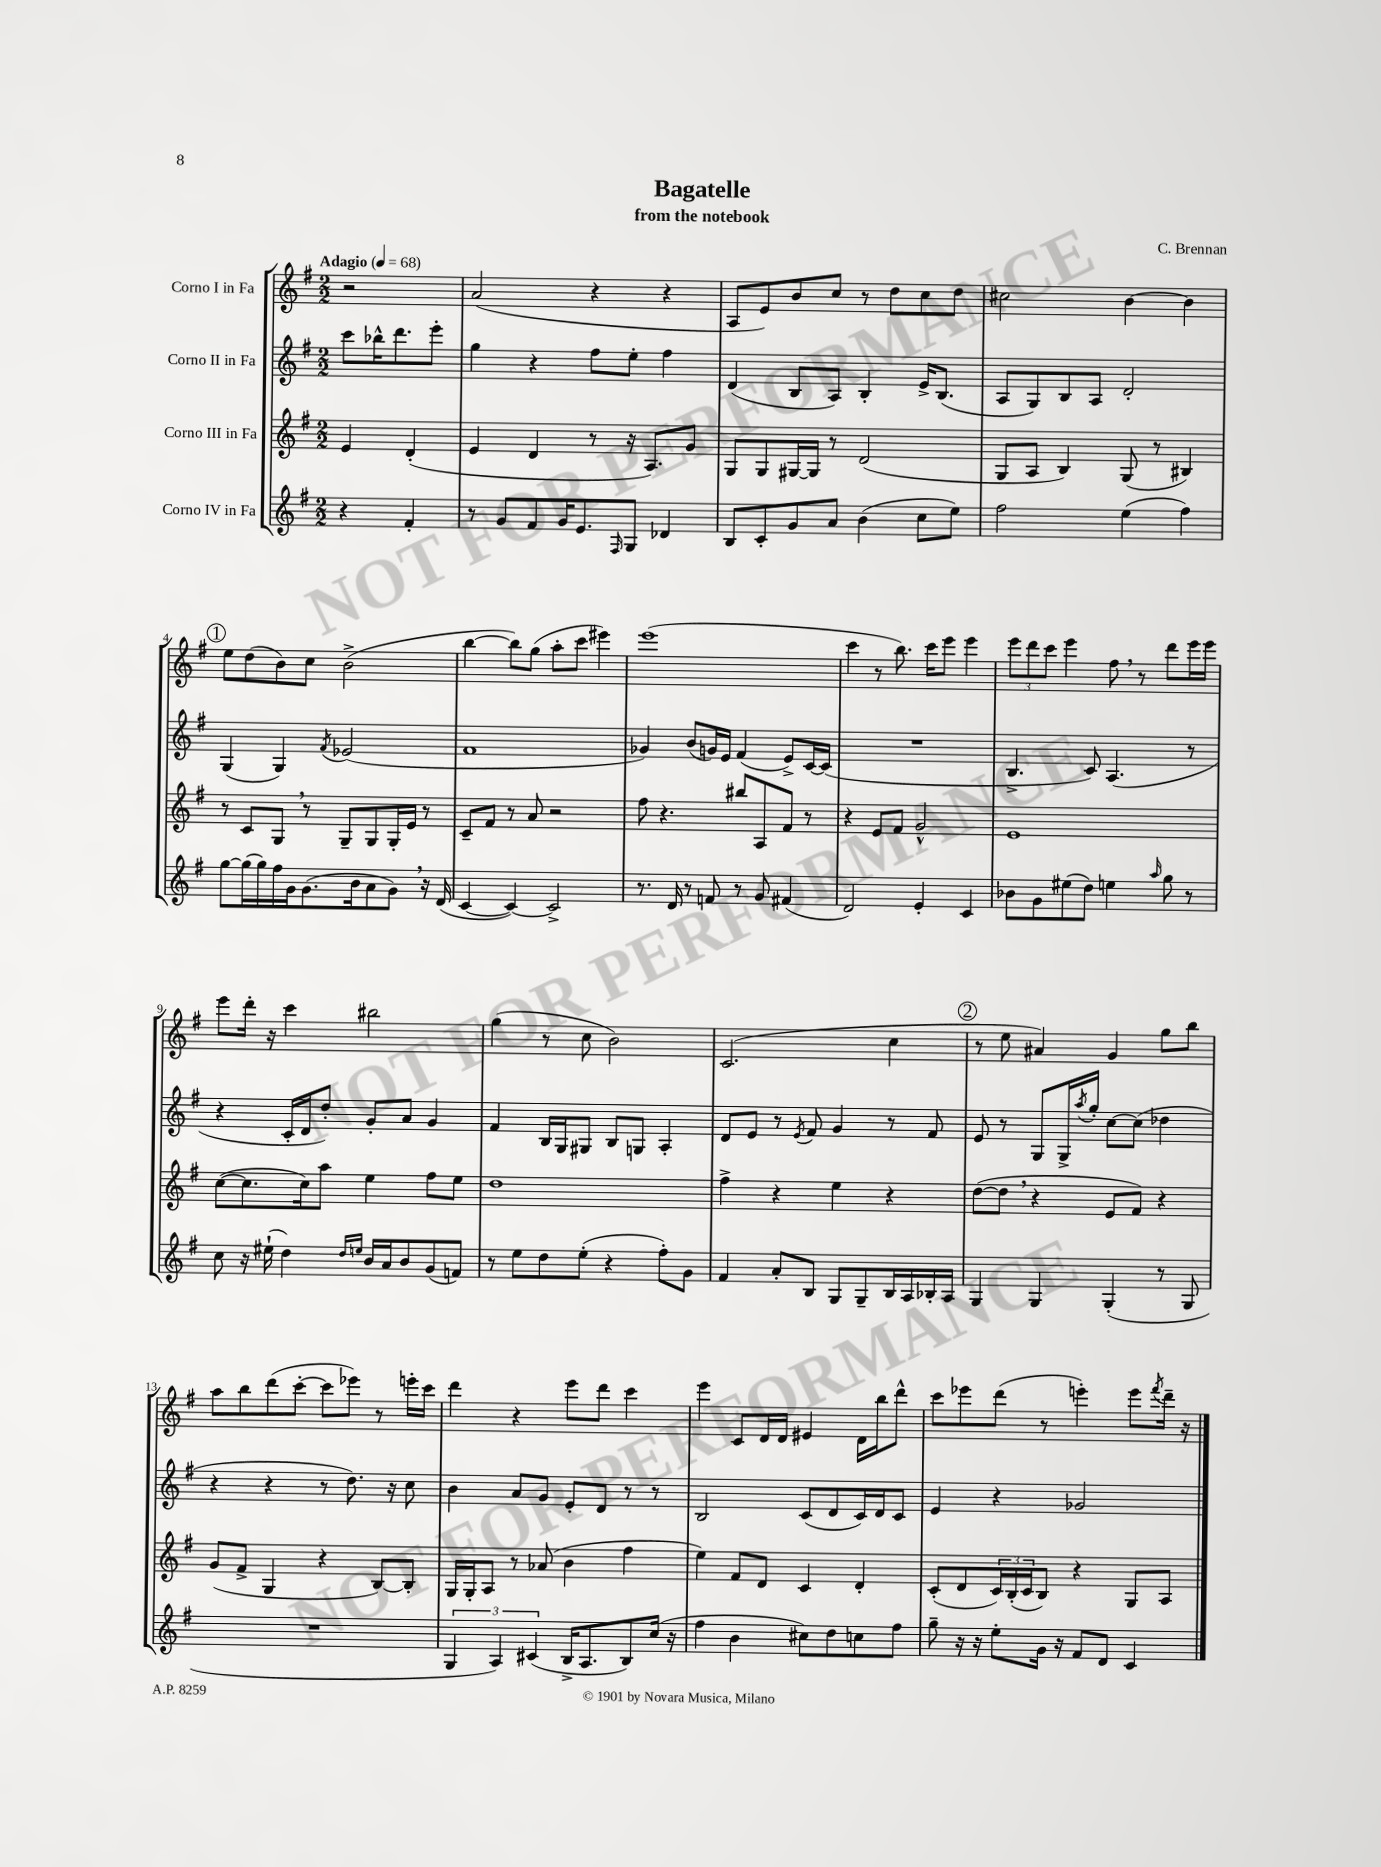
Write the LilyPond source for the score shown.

\header { title = "Bagatelle" composer = "C. Brennan" subtitle = "from the notebook" }
<<
\new StaffGroup <<
\new Staff = "s0" \with { instrumentName = "Corno I in Fa" } {
    \clef treble \key g \major \numericTimeSignature \time 2/2 \partial 2 \tempo "Adagio" 4 = 68
    r2 |
    a'2( r4 r4 |
    a8 e'8) b'8 c''8 r8 d''8 c''8 d''8 |
    cis''2 b'4~ b'4 |
    \mark \markup { \circle "1" } e''8 d''8( b'8) c''8 b'2->( |
    b''4~ b''8) g''8( a''8-. c'''8 eis'''4) |
    e'''1( |
    c'''4 r8 b''8.) c'''16 e'''8 e'''4 |
    \tuplet 3/2 { e'''8 d'''8 c'''8 } e'''4 fis''8 \breathe r8 d'''8 e'''16 e'''16 |
    e'''8 d'''16-. r16 c'''4 bis''2 |
    g''4( r8 c''8 b'2) |
    c'2.( c''4 |
    \mark \markup { \circle "2" } r8 e''8 ais'4) g'4 g''8 b''8 |
    a''8 b''8 d'''8( c'''8~-. c'''8 ees'''8) r8 e'''16-. c'''16 |
    d'''4 r4 e'''8 d'''8 c'''4 |
    e'''4 c'8 d'16 d'16 eis'4 d'16 b''16 d'''8-^ |
    c'''8 ees'''8 d'''8( r8 e'''4-.) e'''8 \acciaccatura { fis'''8 } d'''16-- r16 \bar "|." |
}
\new Staff = "s1" \with { instrumentName = "Corno II in Fa" } {
    \clef treble \key g \major \numericTimeSignature \time 2/2 \partial 2
    c'''8 bes''16-^ d'''8. e'''8-. |
    g''4 r4 fis''8 e''8-. fis''4 |
    d'4( b8 a8) b4-. e'16-> b8.( |
    a8 g8) b8 a8 d'2-. |
    \mark \markup { \circle "1" } g4( g4) \acciaccatura { fis'8 } ees'2( |
    fis'1 |
    ges'4) b'8( g'16) e'16 fis'4( e'8->) c'16~ c'16( |
    R1 |
    b4.-> c'8) a4.( r8 |
    r4 c'16-. d'16 d''8-.) g'8-. a'8 g'4 |
    fis'4 b16 g16 gis8 b8 g8 a4-. |
    d'8 e'8 r8 \acciaccatura { e'8 } fis'8 g'4 r8 fis'8 |
    \mark \markup { \circle "2" } e'8 r8 g8 g16-> \acciaccatura { a''8 } g''16-. c''8~ c''8( des''4 |
    r4 r4 r8 d''8.) r16 c''8 |
    b'4 a'8 g'8 e'8-. d'8 r8 r8 |
    b2 c'8( d'8 c'16) d'16 c'8 |
    e'4 r4 ges'2 \bar "|." |
}
\new Staff = "s2" \with { instrumentName = "Corno III in Fa" } {
    \clef treble \key g \major \numericTimeSignature \time 2/2 \partial 2
    e'4 d'4-.( |
    e'4 d'4 r8 r16 a8.) g'8 |
    g8 g8 gis16~ gis16 r8 d'2( |
    g8 a8 b4) g8( r8 bis4) |
    \mark \markup { \circle "1" } r8 c'8 g8 \breathe r8 g8-- g8 g16-. e'16 r8 |
    c'8-- fis'8 r8 a'8 r2 |
    fis''8 r4. bis''8 a8 fis'8 r8 |
    r4 e'8 fis'8 g'2-^ |
    e'1 |
    c''8~( c''8. c''16) a''8 e''4 fis''8 e''8 |
    d''1 |
    fis''4-> r4 e''4 r4 |
    \mark \markup { \circle "2" } d''8~( d''8 \breathe r4 e'8 fis'8) r4 |
    g'8( fis'8-> g4 r4 b8~) b8-. |
    g16 g16-. a8 r8 aes'8( b'4 fis''4 |
    e''4) fis'8 d'8 c'4 d'4-. |
    c'8-.( d'8 \tuplet 3/2 { c'16) b16-.( c'16 } b8) r4 g8 a8 \bar "|." |
}
\new Staff = "s3" \with { instrumentName = "Corno IV in Fa" } {
    \clef treble \key g \major \numericTimeSignature \time 2/2 \partial 2
    r4 fis'4-. |
    r8 g'8 fis'8 g'16 e'8. \grace { fis16 } g8 des'4 |
    b8 c'8-. g'8 a'8 b'4( c''8 e''8) |
    fis''2 e''4( fis''4) |
    \mark \markup { \circle "1" } g''8~ g''16( g''16) fis''16 g'16 g'8.( b'16 a'8 g'8) \breathe r16 d'16( |
    c'4~ c'4~) c'2-> |
    r8. d'16 r8 f'8 r8 g'8 fis'4( |
    d'2) e'4-. c'4 |
    bes'8 g'8 eis''8( d''8) e''4 \grace { a''16 } g''8 r8 |
    c''8 r16 eis''16-!( d''4) \grace { d''16 e''16 } b'16 a'16 b'8 g'8( f'8) |
    r8 e''8 d''8 e''8-.( r4 fis''8-.) g'8 |
    fis'4 a'8-. b8 g8 g8-- b16 a16 bes16-. a16 |
    \mark \markup { \circle "2" } g4 g4 g4-.( r8 g8 |
    R1 |
    \tuplet 3/2 { g4 a4) cis'4( } b16-> a8. b8) c''16( r16 |
    fis''4 b'4 cis''8) d''8 c''8 fis''8 |
    g''8-- r16 r16 e''8-. g'16 r16 fis'8 d'8 c'4 \bar "|." |
}
>>
>>
